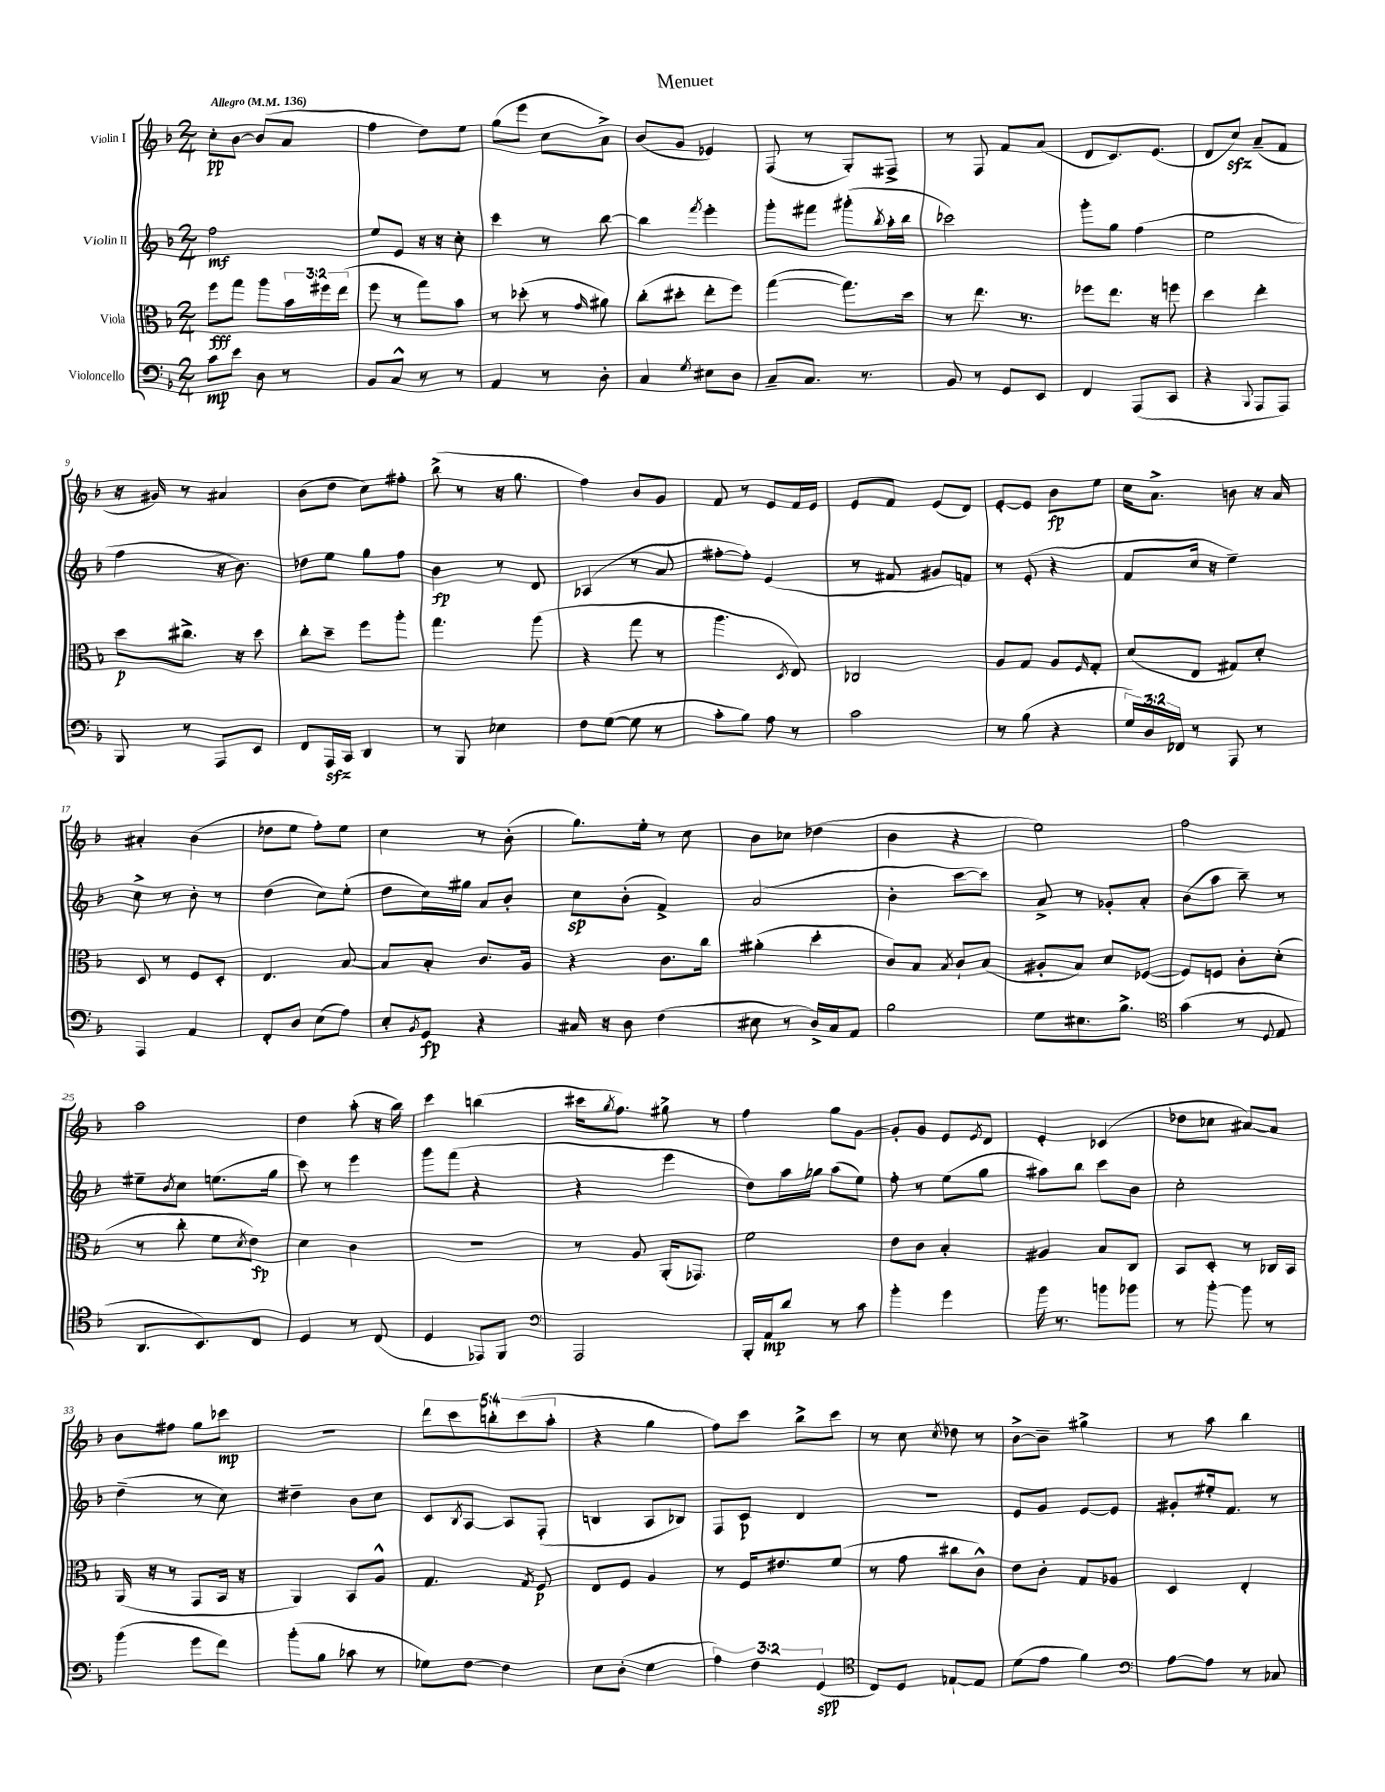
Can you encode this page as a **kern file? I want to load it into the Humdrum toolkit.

**kern	**dynam	**kern	**dynam	**kern	**dynam	**kern	**dynam
*part4	*part4	*part3	*part3	*part2	*part2	*part1	*part1
*staff4	*staff4	*staff3	*staff3	*staff2	*staff2	*staff1	*staff1
*I"Violoncello	*	*I"Viola	*	*I"Violin II	*	*I"Violin I	*
*clefF4	*	*clefC3	*	*clefG2	*	*clefG2	*
*k[b-]	*	*k[b-]	*	*k[b-]	*	*k[b-]	*
*M2/4	*	*M2/4	*	*M2/4	*	*M2/4	*
*MM136	*	*MM136	*	*MM136	*	*MM136	*
=1	=1	=1	=1	=1	=1	=1	=1
!	!	!	!	!	!	!LO:TX:a:B:t=Allegro	!
8c\L	mp	8ff\L	fff	2ff\	mf	8cc'\L	pp
8e\J	.	8gg\J	.	.	.	[8b-\J	.
8D\	.	8aa\L	.	.	.	(8b-/L]	.
8r	.	24b-\L	.	.	.	8a/J	.
.	.	24ff#X\	.	.	.	.	.
.	.	(24ee\JJ	.	.	.	.	.
=2	=2	=2	=2	=2	=2	=2	=2
8BB-/L	.	8ff\	.	8ee/L	.	4ff\	.
8C^^/J	.	8r	.	8e/J	.	.	.
8r	.	8gg\L)	.	16r	.	8dd\L)	.
.	.	.	.	16r	.	.	.
8r	.	8b-\J	.	8cc'\	.	8ee\J	.
=3	=3	=3	=3	=3	=3	=3	=3
4AA/	.	8r	.	4ccc\	.	(8gg\L	.
.	.	(8dd-X'\	.	.	.	8eee\J	.
8r	.	8r	.	8r	.	8cc\L	.
.	.	16qqg/	.	.	.	.	.
8D'\	.	8a#X\)	.	[8bb-\	.	8a^\J)	.
=4	=4	=4	=4	=4	=4	=4	=4
4C/	.	(8cc'\L	.	4bb-\]	.	(8b-/L	.
.	.	8dd#X'\J	.	.	.	8g/J	.
8qG/	.	.	.	8qfff/	.	.	.
8E#X\L	.	8ee'\L	.	4eee'\	.	4e-X/)	.
8D\J	.	8ff\J)	.	.	.	.	.
=5	=5	=5	=5	=5	=5	=5	=5
8C~/L	.	([4gg\	.	8ggg'\L	.	(8F/	.
8.C/J	.	.	.	8fff#X\J	.	8r	.
.	.	8.gg\L])	.	(8ggg#X'\L	.	8G'/L)	.
8.r	.	.	.	.	.	.	.
.	.	.	.	8qbb-/	.	.	.
.	.	.	.	16aa'\L	.	8F#X^/J	.
.	.	16dd\Jk	.	16bb-\JJ	.	.	.
=6	=6	=6	=6	=6	=6	=6	=6
8BB-/	.	8r	.	2ccc-X\)	.	8r	.
8r	.	8.ee\	.	.	.	8F/	.
8GG/L	.	.	.	.	.	8f/L	.
.	.	8.r	.	.	.	.	.
8EE/J	.	.	.	.	.	(8a/J	.
=7	=7	=7	=7	=7	=7	=7	=7
4FF/	.	8ff-X\L	.	8ggg'\L	.	8d/L	.
.	.	8.ee\J	.	8gg\J	.	8.c/)	.
(8AAA/L	.	.	.	(4ff\	.	.	.
.	.	16r	.	.	.	(8.e/J	.
8CC/J	.	8ffn\	.	.	.	.	.
=8	=8	=8	=8	=8	=8	=8	=8
4r	.	4dd\	.	2ee\	.	8d/L	.
.	.	.	.	.	.	8cczz/J)	.
8qqBBB-/	.	.	.	.	.	.	.
8AAA/L	.	4ee'\	.	.	.	(8a~/L	.
8AAA/J)	.	.	.	.	.	8f/J	.
!!LO:LB:g=z
=9	=9	=9	=9	=9	=9	=9	=9
8BBB-/	.	8dd\L	p	4ff\	.	16r	.
.	.	.	.	.	.	16g#X/)	.
8r	.	8.cc#X^\J	.	.	.	8r	.
8AAA/L	.	.	.	16r	.	4a#X/	.
.	.	16r	.	8.b-\)	.	.	.
8EE/J	.	8dd\	.	.	.	.	.
=10	=10	=10	=10	=10	=10	=10	=10
8FF/L	.	8cc'\L	.	8dd-X\L	.	(8b-\L	.
16AAAzz/L	.	8dd~\J	.	8ee\J	.	8dd\J	.
16CC/JJ	.	.	.	.	.	.	.
4DD/	.	8ff\L	.	8gg\L	.	8cc\L)	.
.	.	8aa'\J	.	8ff\J	.	8ff#X'\J	.
=11	=11	=11	=11	=11	=11	=11	=11
8r	.	4.gg\	.	4b-\	fp	(8bb-^\	.
8BBB-/	.	.	.	.	.	8r	.
4E-X\	.	.	.	8r	.	16r	.
.	.	.	.	.	.	8.gg\	.
.	.	(8aa\	.	8d/	.	.	.
=12	=12	=12	=12	=12	=12	=12	=12
8F\L	.	4r	.	(4A-X/	.	4ff\)	.
([8G\J	.	.	.	.	.	.	.
8G\]	.	8gg\	.	8r	.	8b-/L	.
8r	.	8r	.	8a/	.	8g/J	.
=13	=13	=13	=13	=13	=13	=13	=13
8c'\L	.	4.aa\	.	[8ff#X'\L	.	8f/	.
8B-\J)	.	.	.	8ff#'\J])	.	8r	.
8A\	.	.	.	(4e/	.	8e/L	.
.	.	8qD/	.	.	.	.	.
8r	.	8E/)	.	.	.	16f/L	.
.	.	.	.	.	.	16e/JJ	.
=14	=14	=14	=14	=14	=14	=14	=14
2c\	.	2C-X/	.	8r	.	8e/L	.
.	.	.	.	8f#X/	.	8f/J	.
.	.	.	.	8g#X/L	.	(8e/L	.
.	.	.	.	8fn/J)	.	8d/J)	.
=15	=15	=15	=15	=15	=15	=15	=15
8r	.	8A/L	.	8r	.	[8e'/L	.
(8B-\	.	8G/J	.	(8e'/	.	8e/J]	.
4r	.	8A/L	.	4r	.	8b-\L	fp
.	.	16qqF/	.	.	.	.	.
.	.	8G'/J	.	.	.	8ee\J	.
=16	=16	=16	=16	=16	=16	=16	=16
24G/LL)	.	(8d/L	.	8f/L	.	16cc\KL	.
24D/	.	.	.	.	.	.	.
.	.	.	.	.	.	8.a^\J	.
24FF-X/JJ	.	.	.	.	.	.	.
8r	.	8E/J	.	16cc/Jk	.	.	.
.	.	.	.	16r	.	.	.
8AAA/	.	8G#X/L)	.	4ee~\)	.	8bn\	.
8r	.	8d'/J	.	.	.	16r	.
.	.	.	.	.	.	16a/	.
!!LO:LB:g=z
=17	=17	=17	=17	=17	=17	=17	=17
4AAA/	.	8D/	.	8cc^\	.	4a#X'/	.
.	.	8r	.	8r	.	.	.
4AA/	.	8F/L	.	8b-'\	.	(4b-\	.
.	.	8D'/J	.	8r	.	.	.
=18	=18	=18	=18	=18	=18	=18	=18
8FF'/L	.	4.E/	.	(4dd\	.	8dd-X\L	.
8D/J	.	.	.	.	.	8ee\J	.
(8E\L	.	.	.	8cc\L)	.	8ff'\L)	.
8A\J)	.	[8B-/	.	(8ee'\J	.	8ee\J	.
=19	=19	=19	=19	=19	=19	=19	=19
8E'/L	.	8B-/L]	.	8dd\L	.	4cc\	.
8qBB-/	.	.	.	.	.	.	.
8GG/J	fp	8B-'/J	.	16cc\L)	.	.	.
.	.	.	.	16gg#X\JJ	.	.	.
4r	.	8.c/L	.	8a/L	.	8r	.
.	.	.	.	8b-'/J	.	(8b-'\	.
.	.	16A/Jk	.	.	.	.	.
=20	=20	=20	=20	=20	=20	=20	=20
16C#X/	.	4r	.	8cc\L	sp	8.gg\L)	.
16r	.	.	.	.	.	.	.
8D\	.	.	.	(8b-'\J	.	.	.
.	.	.	.	.	.	16ee'\Jk	.
(4F\	.	8.c\L	.	4f^/)	.	8r	.
.	.	.	.	.	.	8cc\	.
.	.	16cc\Jk	.	.	.	.	.
=21	=21	=21	=21	=21	=21	=21	=21
8E#X\	.	(4a#X'\	.	(2a/	.	8b-\L	.
8r	.	.	.	.	.	8cc-X\J	.
16D^/LL)	.	4dd'\	.	.	.	(4dd-X\	.
16C/J	.	.	.	.	.	.	.
8AA/J	.	.	.	.	.	.	.
=22	=22	=22	=22	=22	=22	=22	=22
2B-\	.	8c/L)	.	4b-'\	.	4b-\	.
.	.	8B-/J	.	.	.	.	.
.	.	8qB-/	.	.	.	.	.
.	.	8c`/L	.	[8ccc\L	.	4r	.
.	.	(8B-/J	.	8ccc\J])	.	.	.
=23	=23	=23	=23	=23	=23	=23	=23
8G\L	.	8A#X'/L	.	8a^/	.	2ee\)	.
8.E#X\	.	8B-/J)	.	8r	.	.	.
.	.	8d/L	.	8g-X'/L	.	.	.
8.B-^\J	.	.	.	.	.	.	.
.	.	([8F-X/J	.	8a'/J	.	.	.
=24	=24	=24	=24	=24	=24	=24	=24
*clefC4	*	*	*	*	*	*	*
(4g\	.	8F-/L])	.	(8b-\L	.	2ff\	.
.	.	8Fn/J	.	8aa\J	.	.	.
8r	.	8c'\L	.	8bb-~\)	.	.	.
8qqD/	.	.	.	.	.	.	.
8E/	.	(8d'\J	.	8r	.	.	.
!!LO:LB:g=z
=25	=25	=25	=25	=25	=25	=25	=25
8.AA/L	.	8r	.	8ee#X~\L	.	2aa\	.
.	.	.	.	8qb-/	.	.	.
.	.	8cc'\	.	8cc\J	.	.	.
8.BB-/)	.	.	.	.	.	.	.
.	.	8f\L	.	(8.een\L	.	.	.
.	.	8qd/	.	.	.	.	.
8C/J	.	8e\J)	fp	.	.	.	.
.	.	.	.	16gg\Jk	.	.	.
=26	=26	=26	=26	=26	=26	=26	=26
4D/	.	4d\	.	8ccc\)	.	4dd\	.
.	.	.	.	8r	.	.	.
8r	.	4c\	.	4eee\	.	(8aa'\	.
(8C/	.	.	.	.	.	16r	.
.	.	.	.	.	.	16bb-\)	.
=27	=27	=27	=27	=27	=27	=27	=27
4D/	.	2r	.	8ggg\L	.	4ccc\	.
.	.	.	.	(8fff\J	.	.	.
8EE-X/L)	.	.	.	4r	.	(4bbn\	.
8FF/J	.	.	.	.	.	.	.
=28	=28	=28	=28	=28	=28	=28	=28
*clefF4	*	*	*	*	*	*	*
2AAA/	.	8r	.	4r	.	16ccc#X\KL	.
.	.	.	.	.	.	8qgg/	.
.	.	.	.	.	.	8.ff\J)	.
.	.	8A/	.	.	.	.	.
.	.	(16AA'/KL	.	4eee\	.	8gg#X^\	.
.	.	8.GG-X/J)	.	.	.	.	.
.	.	.	.	.	.	8r	.
=29	=29	=29	=29	=29	=29	=29	=29
16BBB-'/LL	.	2f\	.	8dd\L)	.	4ff\	.
16AA/J	mp	.	.	.	.	.	.
8d/J	.	.	.	16aa\L	.	.	.
.	.	.	.	16gg-X\JJ	.	.	.
8r	.	.	.	(8aa\L	.	8gg\L	.
8c\	.	.	.	8ee\J)	.	[8g\J	.
=30	=30	=30	=30	=30	=30	=30	=30
4b-'\	.	8e\L	.	8ff'\	.	8g'/L]	.
.	.	8c\J	.	8r	.	8g/J	.
4g\	.	4B-'/	.	(8ee\L	.	8e/L	.
.	.	.	.	.	.	8qe/	.
.	.	.	.	8gg\J	.	8d/J	.
=31	=31	=31	=31	=31	=31	=31	=31
16b-\	.	4A#X/	.	8aa#X\L)	.	4e'/	.
8.r	.	.	.	.	.	.	.
.	.	.	.	8bb-\J	.	.	.
8bn\L	.	8B-/L	.	8ccc\L	.	(4c-X/	.
8b-X\J	.	8C/J	.	8b-\J	.	.	.
=32	=32	=32	=32	=32	=32	=32	=32
8r	.	8BB-/L	.	2cc'\	.	8dd-X\L	.
[8b-'\	.	8D'/J	.	.	.	8cc-X\J	.
8b-\]	.	8r	.	.	.	[8a#X/L)	.
8r	.	16C-X/LL	.	.	.	8a#/J]	.
.	.	16BB-/JJ	.	.	.	.	.
!!LO:LB:g=z
=33	=33	=33	=33	=33	=33	=33	=33
(4b-\	.	(16AA/	.	(4dd~\	.	8b-\L	.
.	.	16r	.	.	.	.	.
.	.	8r	.	.	.	8ff#X\J	.
8g\L	.	8GG/L	.	8r	.	8gg\L	.
8f\J)	.	16BB-/Jk	.	8cc\)	.	8ccc-X\J	mp
.	.	16r	.	.	.	.	.
=34	=34	=34	=34	=34	=34	=34	=34
(8b-'\L	.	4AA/)	.	4dd#X~\	.	2r	.
8B-\J	.	.	.	.	.	.	.
8c-X\	.	8BB-/L	.	8b-\L	.	.	.
8r	.	8A^^/J	.	8cc\J	.	.	.
=35	=35	=35	=35	=35	=35	=35	=35
8G-X\L)	.	4.G/	.	8c/L	.	10ddd\L	.
.	.	.	.	.	.	10ccc\	.
.	.	.	.	8qB-/	.	.	.
[8F\J	.	.	.	[8A/J	.	.	.
.	.	.	.	.	.	10bbn'\	.
4F\]	.	.	.	8A/L]	.	.	.
.	.	.	.	.	.	(10ccc\	.
.	.	8qG/	.	.	.	.	.
.	.	8F/	p	(8F'/J	.	.	.
.	.	.	.	.	.	10aa'\J	.
=36	=36	=36	=36	=36	=36	=36	=36
8E\L	.	8E/L	.	4Bn/	.	4r	.
(8D'\J	.	8F/J	.	.	.	.	.
4G\	.	4A/	.	8A/L	.	4gg\	.
.	.	.	.	8B-X/J)	.	.	.
=37	=37	=37	=37	=37	=37	=37	=37
6A\)	.	8r	.	8F/L	.	8ff\L)	.
.	.	16F/KL	.	8c/J	p	8ccc\J	.
6F\	.	.	.	.	.	.	.
.	.	8.e#X/	.	.	.	.	.
.	.	.	.	4d/	.	8bb-^\L	.
(6GG/	spp	.	.	.	.	.	.
.	.	(8f/J	.	.	.	8ccc\J	.
=38	=38	=38	=38	=38	=38	=38	=38
*clefC4	*	*	*	*	*	*	*
8C/L)	.	8r	.	2r	.	8r	.
8D/J	.	8g\	.	.	.	8cc\	.
.	.	.	.	.	.	8qcc/	.
[8E-X`/L	.	8cc#X\L	.	.	.	8dd-X\	.
8E-/J]	.	8c^^\J)	.	.	.	8r	.
=39	=39	=39	=39	=39	=39	=39	=39
(8d\L	.	8e\L	.	8e/L	.	[8b-^\L	.
8e\J	.	8c'\J	.	8g/J	.	8b-~\J]	.
4f\)	.	8G/L	.	[8e/L	.	4gg#X^\	.
.	.	8A-X/J	.	8e/J]	.	.	.
=40	=40	=40	=40	=40	=40	=40	=40
*clefF4	*	*	*	*	*	*	*
[8A\L	.	4D/	.	8g#X'/L	.	8r	.
8A\J]	.	.	.	16ee#X'/k	.	8aa\	.
.	.	.	.	8.f/J	.	.	.
8r	.	4E'/	.	.	.	4bb-\	.
8C-X/	.	.	.	8r	.	.	.
==	==	==	==	==	==	==	==
*-	*-	*-	*-	*-	*-	*-	*-
